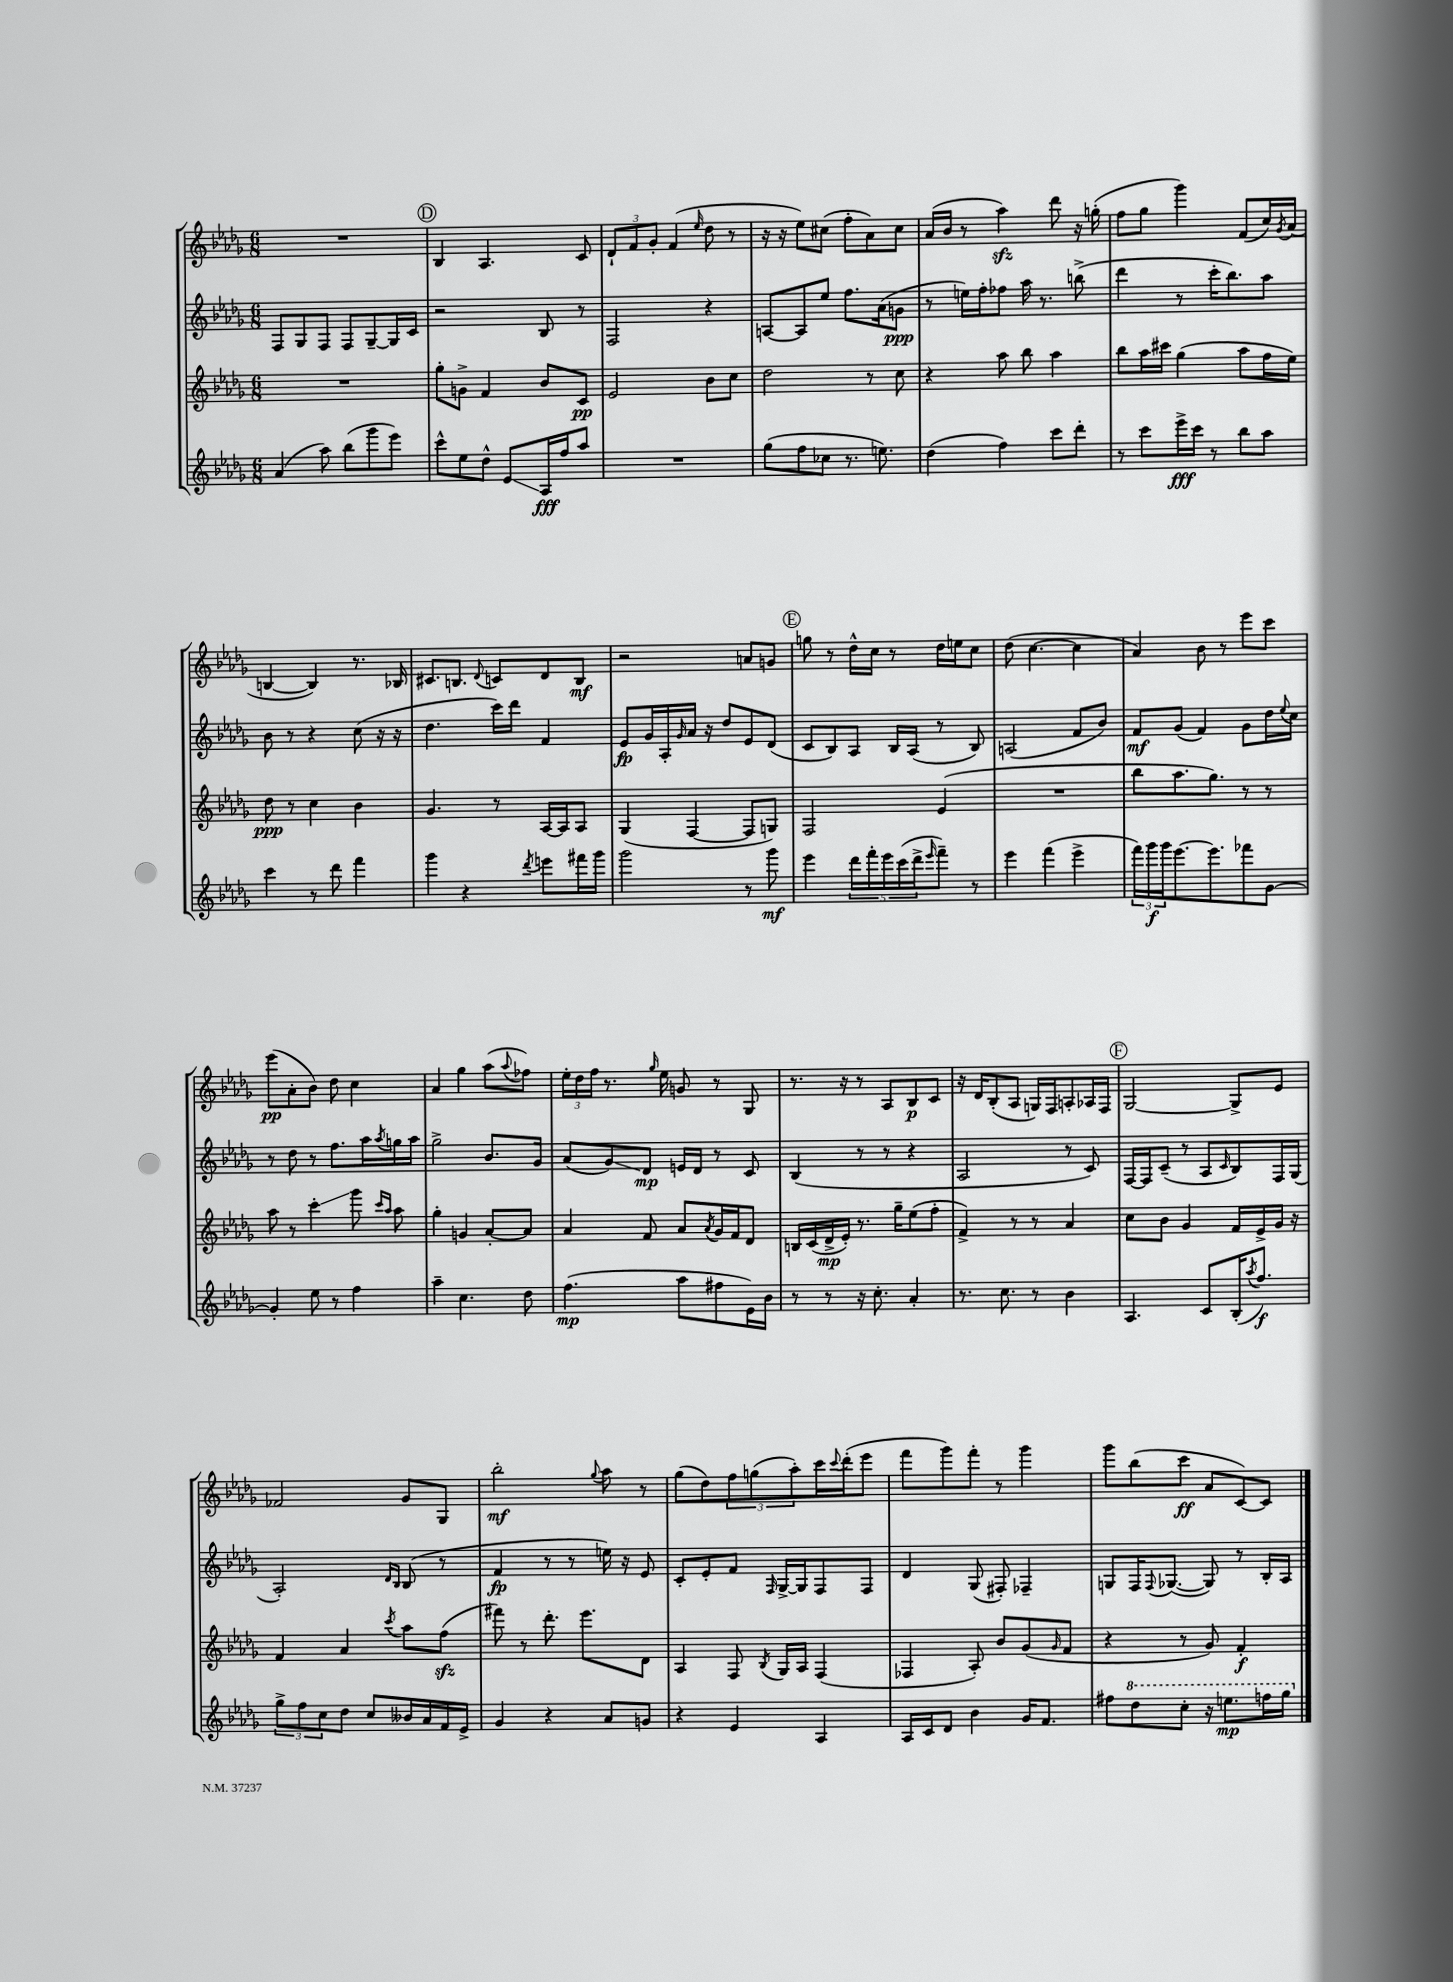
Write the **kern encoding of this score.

**kern	**kern	**kern	**kern
*staff4	*staff3	*staff2	*staff1
*clefG2	*clefG2	*clefG2	*clefG2
*k[b-e-a-d-g-]	*k[b-e-a-d-g-]	*k[b-e-a-d-g-]	*k[b-e-a-d-g-]
*M6/8	*M6/8	*M6/8	*M6/8
(4a-	2.r	8F	2.r
.	.	8G-	.
8aa-)	.	8F	.
(8bb-	.	8F	.
8ggg-	.	[8G-~	.
8eee-)	.	16G-]	.
.	.	16c	.
=	=	=	=
8ccc^^	8gg-'	2r	4B-
8ee-	8g^	.	.
8dd-^^	4f	.	4.A-
8e-	.	.	.
16A-	8b-	8B-	.
16ff	.	.	.
8aa-	8c	8r	8c
=	=	=	=
2.r	2e-	2F	12d-`
.	.	.	12f
.	.	.	12g-'
.	.	.	(4f
.	.	.	16qqee-
.	8b-	4r	8dd-
.	8cc	.	8r
=	=	=	=
(8gg-	2dd-	[8A	16r
.	.	.	16r
8ff	.	8A]	8ee-)
8cc-	.	8ee-	(8cc#
8.r	.	8.ff	8ff'
.	8r	.	8a-)
8.ee)	.	(16a-	.
.	8cc	8g	8cc#
=	=	=	=
(4dd-	4r	8r	(16a-
.	.	.	16b-
.	.	16ee)	8r
.	.	16ff'	.
4ff)	8aa-	8ff-	4aa-)
.	8bb-	16aa-	.
.	.	8.r	.
8ccc	4aa-	.	8ddd-
8ddd-'	.	(8bb^	16r
.	.	.	(16gg'
=	=	=	=
8r	8bb-	4ddd-	8ff
8ccc	16aa-	.	8gg-
.	16ccc#	.	.
16eee-^	(4gg-	8r	4ggg-)
16ccc	.	.	.
8r	.	16ccc'	.
.	.	8.bb-)	.
8bb-	8aa-	.	(8f
8aa-	16ff	8aa-	16cc)
.	.	.	8qg-
.	16ee-)	.	(16a-
=	=	=	=
4ccc	8dd-	8b-	[4B
.	8r	8r	.
8r	4cc	4r	4B])
8ddd-	.	.	.
4fff	4b-	(8cc	8.r
.	.	16r	.
.	.	16r	16B-
=	=	=	=
4ggg-	4.g-	4.dd-	8.c#
.	.	.	8.B
4r	.	.	.
.	.	.	8qqd-
.	8r	16ccc)	8c
.	.	16ddd-	.
8qddd-	.	.	.
8eee	[16A-	4f	8d-
.	16A-]	.	.
16fff#	8A-	.	8B
16ggg-	.	.	.
=	=	=	=
2ggg-	(4G-	8e-	2r
.	.	16g-	.
.	.	16A-'	.
.	.	16qqg-	.
.	[4F	16a-	.
.	.	16r	.
.	.	8dd-	.
8r	8F]	8e-	8a
8ggg-	8G)	(8d-	8g
=	=	=	=
4eee-	2F	8c	8gg
.	.	8B-)	8r
20ddd-	.	8A-	16dd-^^
20fff'	.	.	.
.	.	.	16cc
20eee-	.	.	.
.	.	16B-	8r
(20ccc	.	.	.
.	.	(16A-	.
20ddd-^	.	.	.
16qqeee-	.	.	.
8fff~)	(4e-	8r	16dd-
.	.	.	16ee
8r	.	8B-)	8cc
=	=	=	=
4eee-	2.r	(2A	(8dd-
.	.	.	[4.cc
(4fff	.	.	.
4eee-^	.	8f	4cc]
.	.	8b-)	.
=	=	=	=
24fff)	8bb-	8f	4a-)
24ggg-	.	.	.
24ggg-	.	.	.
[8.eee-	8.aa-	(8g-	.
.	.	4f)	8b-
8.eee-]	8.gg-)	.	.
.	.	.	8r
8fff-	8r	8g-	8eee-
[8g-	8r	16dd-	8ccc
.	.	8qqee-	.
.	.	16cc	.
=	=	=	=
4g-']	8aa-	8r	(8eee-
.	8r	8dd-	8a-'
8ee-	4ccc'	8r	8b-)
8r	.	8.ff	8dd-
4ff	8ggg-	.	4cc
.	.	16aa-	.
.	16qqccc	.	.
.	16qqaa-	8qaa-	.
.	8aa-	16gg	.
.	.	16aa-	.
=	=	=	=
4aa-~	4gg-'	2gg-^	4a-
4.cc	4g	.	4gg-
.	[8a-'	8.b-	(8aa-
.	.	.	8qqaa-
8dd-	8a-]	.	8ff-)
.	.	16g-	.
=	=	=	=
(4.ff	4a-	(8a-	24ee-'
.	.	.	24dd-
.	.	.	24ff
.	.	8g-)	8.r
.	8f	8d-	.
.	.	.	16qqgg-
.	.	.	16ee-
8aa-	8a-	16e	8g
.	.	16d-	.
.	8qa-	.	.
8ff#	16g-	8r	8r
.	16f	.	.
16e-)	8d-	8c	8G-
16b-	.	.	.
=	=	=	=
8r	16B	(4B-	8.r
.	(16c	.	.
8r	16d-^	.	.
.	16e-')	.	16r
16r	8.r	8r	8r
8.cc'	.	.	.
.	.	8r	8A-
.	16gg-~	.	.
4a-'	(8ee-	4r	8B-
.	8ff'	.	8c
=	=	=	=
8.r	4f^)	2A-	16r
.	.	.	16d-
.	.	.	(8B-'
8.cc	.	.	.
.	8r	.	8A-
8r	8r	.	16G)
.	.	.	16F
4b-	4a-	8r	8A'
.	.	8c)	16A-
.	.	.	16F
=	=	=	=
4.A-	8cc	[16F	[2G-
.	.	16F]	.
.	8b-	(8c~	.
.	4g-	8r	.
8c	.	8A-	.
.	.	16qqc	.
(16B-'	16f	8B-)	8G-^]
8qaa-	.	.	.
8.ff)	16e-^	.	.
.	16g-	16F	8e-
.	16r	(16G-	.
=	=	=	=
12gg-^	4f	2A-')	2f-
12ff	.	.	.
12cc	.	.	.
8dd-	4a-	.	.
8cc	.	.	.
.	.	16qqd-	.
.	8qccc	16qqB-	.
16b--	8aa-	(8B-	8g-
16a-	.	.	.
16f	(8ff	8r	8G-
16e-^	.	.	.
=	=	=	=
4g-	8fff#)	4f	2bb-'
.	8r	.	.
4r	8.ddd-'	8r	.
.	.	8r	.
.	8.eee-	.	.
.	.	.	8qqgg-
8a-	.	16ee)	8aa-
.	.	16r	.
8g	8d-	8e-	8r
=	=	=	=
4r	4A-	8c'	(8gg-
.	.	8e-'	8dd-)
4e-	8F	8f	12ff
.	.	.	(12gg
.	8qB-	16qqF	.
.	16G-	[16G-^	.
.	.	.	12aa-')
.	16A-	16G-]	.
4A-	(4F	8F	16ccc
.	.	.	8qqccc
.	.	.	(16ddd-'
.	.	8F	8eee-
=	=	=	=
16A-	4F-	4d-	8fff
16c	.	.	.
8d-	.	.	8ggg-)
4b-	8A-')	(8G-	8fff'
.	8b-	8F#')	8r
16g-	(8g-	4F-~	4ggg-
8.f	.	.	.
.	16qqg-	.	.
.	8f	.	.
=	=	=	=
8ff#	4r	8G	8ggg-
8ddd-	.	16F	(8bb-
.	.	8qqF	.
.	.	([8.G-	.
8ccc'	8r	.	8ccc
16r	8g-)	8G-])	8a-
8.eee	.	.	.
.	4f'	8r	[8c)
16fff	.	16B-'	8c]
16ggg-	.	16A-	.
==	==	==	==
*-	*-	*-	*-
